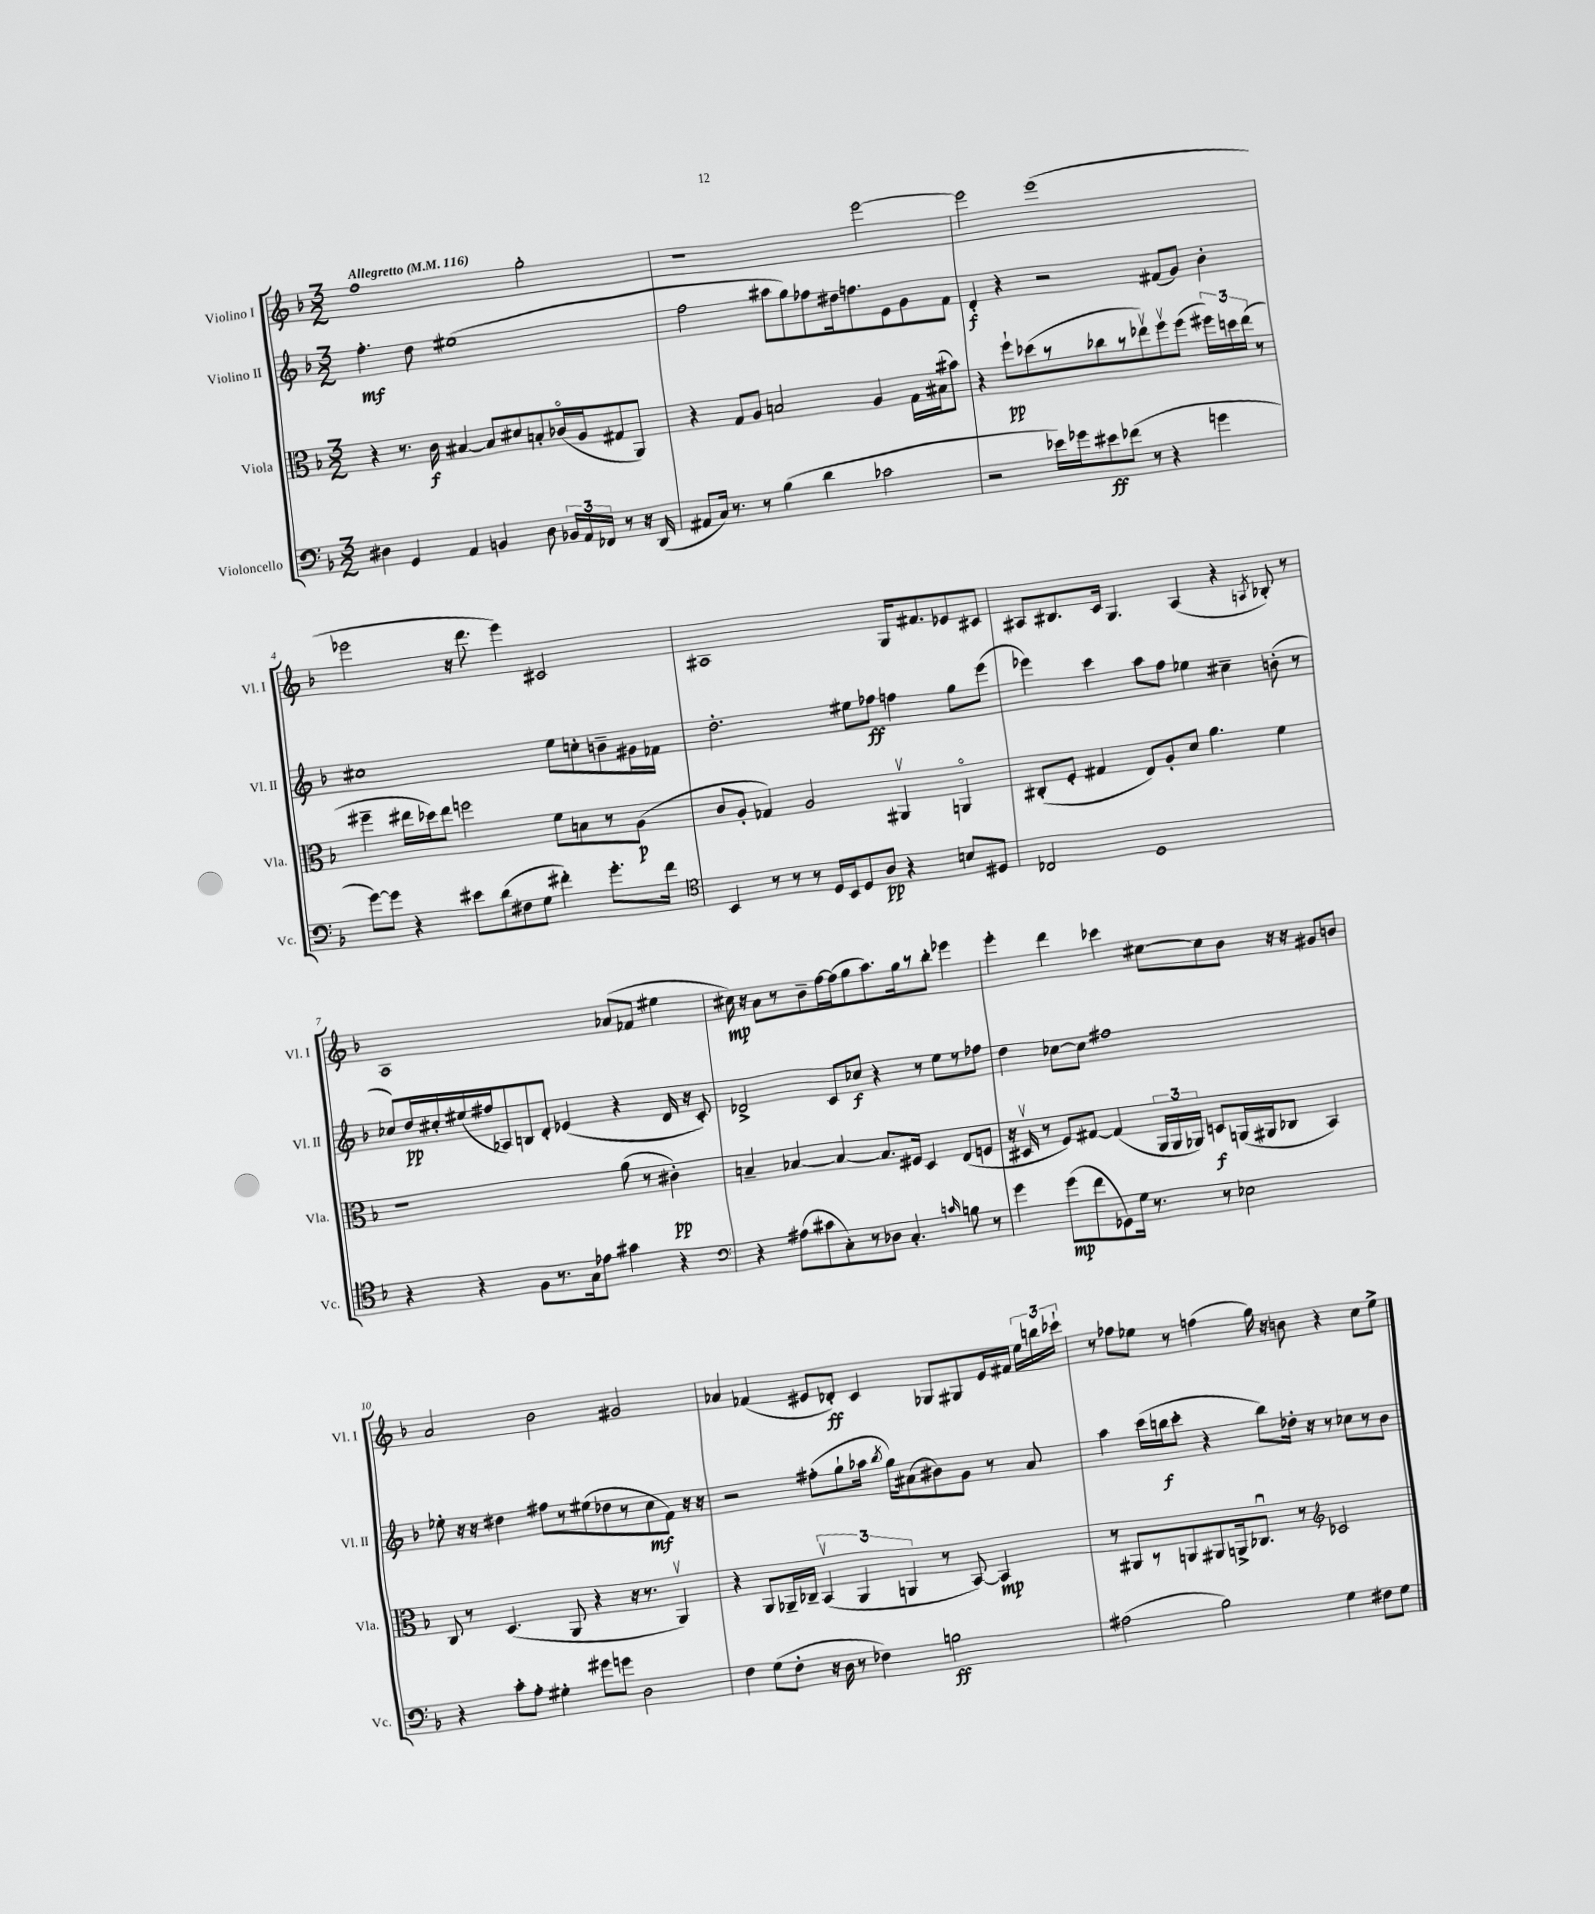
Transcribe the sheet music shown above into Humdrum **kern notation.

**kern	**dynam	**kern	**dynam	**kern	**dynam	**kern	**dynam
*part4	*part4	*part3	*part3	*part2	*part2	*part1	*part1
*staff4	*staff4	*staff3	*staff3	*staff2	*staff2	*staff1	*staff1
*I"Violoncello	*	*I"Viola	*	*I"Violino II	*	*I"Violino I	*
*I'Vc.	*	*I'Vla.	*	*I'Vl. II	*	*I'Vl. I	*
*clefF4	*	*clefC3	*	*clefG2	*	*clefG2	*
*k[b-]	*	*k[b-]	*	*k[b-]	*	*k[b-]	*
*M3/2	*	*M3/2	*	*M3/2	*	*M3/2	*
*MM116	*	*MM116	*	*MM116	*	*MM116	*
=1	=1	=1	=1	=1	=1	=1	=1
!	!	!	!	!	!	!LO:TX:a:B:t=Allegretto	!
4D#X\	.	4r	.	4.ff'\	mf	1ff	.
4GG/	.	8.r	.	.	.	.	.
.	.	.	.	8dd\	.	.	.
.	.	16c\	f	.	.	.	.
4AA/	.	[4B#X/	.	(1ee#X	.	.	.
4BBn/	.	8B#/L]	.	.	.	.	.
.	.	8d#X/	.	.	.	.	.
8D#\	.	8Bn'/	.	.	.	2gg'\	.
24BB-X/LL	.	(16c-X/L	.	.	.	.	.
24AA/	.	.	.	.	.	.	.
.	.	16A/J	.	.	.	.	.
24FF-X/JJ	.	.	.	.	.	.	.
8r	.	8G#X/	.	.	.	.	.
16r	.	8AA/J)	.	.	.	.	.
(16DD/	.	.	.	.	.	.	.
=2	=2	=2	=2	=2	=2	=2	=2
8AA#X/L	.	4r	.	2ff\	.	1r	.
16C/Jk)	.	.	.	.	.	.	.
8.r	.	.	.	.	.	.	.
.	.	8G/L	.	.	.	.	.
8r	.	8A/J	.	.	.	.	.
(4B-\	.	2Bn/	.	8aa#X\L	.	.	.
.	.	.	.	8gg\)	.	.	.
4d\	.	.	.	8ff-X\	.	.	.
.	.	.	.	16dd#X\k	.	.	.
.	.	.	.	8.ffn\	.	.	.
2c-X\	.	4A/	.	.	.	[2eee\	.
.	.	.	.	8e\	.	.	.
.	.	16G\LL	.	8g\	.	.	.
.	.	(16B#X\J	.	.	.	.	.
.	.	8b#X\J)	.	8f\J	.	.	.
=3	=3	=3	=3	=3	=3	=3	=3
2r	.	4r	.	4d'/	f	2eee\]	.
.	.	8ff`\L	pp	4r	.	.	.
.	.	(8dd-X\	.	.	.	.	.
16e-X\LL)	.	8r	.	2r	.	(1eee	.
16g-X\J	.	.	.	.	.	.	.
8e#X\	ff	8cc-X\	.	.	.	.	.
(8f-X\J	.	8r	.	.	.	.	.
8r	.	8ee-Xv\)	.	.	.	.	.
4r	.	8ffv\	.	(8f#X/L	.	.	.
.	.	(8ff\J	.	8g/J)	.	.	.
4gn\	.	24ff#X\LL)	.	4b-'\	.	.	.
.	.	24ddn\	.	.	.	.	.
.	.	(24ee-\JJ	.	.	.	.	.
.	.	8r	.	.	.	.	.
!!LO:LB:g=z
=4	=4	=4	=4	=4	=4	=4	=4
[8g\L)	.	4ff#X~\	.	1cc#X	.	2eee-X\	.
8g\J]	.	.	.	.	.	.	.
4r	.	16ee#X\LL	.	.	.	.	.
.	.	16dd-X\J)	.	.	.	.	.
.	.	8ee#\J	.	.	.	.	.
8e#X\L	.	2ffn\	.	.	.	16r	.
.	.	.	.	.	.	8.ddd\	.
(8d\	.	.	.	.	.	.	.
8F#X\	.	.	.	.	.	4eee-\)	.
8G\J	.	.	.	.	.	.	.
4f#X'\)	.	8f\L	.	8ee\L	.	2c#X/	.
.	.	8Bn\	.	8ccn'\	.	.	.
8.g'\L	.	8r	.	8bn~\	.	.	.
.	.	(8A\J	p	16g#X\L	.	.	.
16f#\Jk	.	.	.	16f-X\JJ	.	.	.
=5	=5	=5	=5	=5	=5	=5	=5
*clefC4	*	*	*	*	*	*	*
4BB-/	.	8c/L	.	2.dd'\	.	1A#X	.
.	.	8A'/J	.	.	.	.	.
8r	.	4G-X/)	.	.	.	.	.
8r	.	.	.	.	.	.	.
8r	.	2A/	.	.	.	.	.
16D/LL	.	.	.	.	.	.	.
16BB-/J	.	.	.	.	.	.	.
8D/	.	.	.	8ee#X\L	.	.	.
8A/J	pp	.	.	8ff-X\J	ff	.	.
4r	.	4AA#Xv/	.	4ffn\	.	16G/KL	.
.	.	.	.	.	.	8.f#X/	.
8Bn/L	.	4AAn/	.	8gg\L	.	8e-X/	.
8D#X/J	.	.	.	(8eee\J	.	8c#X/J	.
=6	=6	=6	=6	=6	=6	=6	=6
2C-X/	.	(8C#X'/L	.	4eee-X\)	.	8A#X/L	.
.	.	8F'/J	.	.	.	8.B#X/	.
.	.	4G#X/	.	4ccc\	.	.	.
.	.	.	.	.	.	16c/Jk	.
.	.	.	.	.	.	4.G/	.
1D	.	8E/L)	.	8aa\L	.	.	.
.	.	8A'/	.	8ff\J	.	.	.
.	.	8d/J	.	4ee-X\	.	(4A#/	.
.	.	4.a\	.	.	.	.	.
.	.	.	.	4cc#X~\	.	4r	.
.	.	.	.	.	.	8qAn/	.
.	.	4f\	.	(8bn'\	.	8B-X'/)	.
.	.	.	.	8r	.	8r	.
!!LO:LB:g=z
=7	=7	=7	=7	=7	=7	=7	=7
4r	.	1r	.	8cc-X/L)	.	1A	.
.	.	.	.	16dd/L	pp	.	.
.	.	.	.	16cc#X'/	.	.	.
4r	.	.	.	(16ee#X/	.	.	.
.	.	.	.	16ff#X/J	.	.	.
.	.	.	.	8A-X/)	.	.	.
8F\L	.	.	.	8Bn/	.	.	.
8.r	.	.	.	8d'/J	.	.	.
.	.	.	.	(4e-X/	.	.	.
16G\k	.	.	.	.	.	.	.
8e-X\J	.	.	.	.	.	.	.
4g#X\	.	(8a\	.	4r	.	(8a-X/L	.
.	.	8r	.	.	.	8f-X/J	.
4r	.	4c#X'\)	pp	16d/	.	4ee#X\	.
.	.	.	.	16r	.	.	.
.	.	.	.	8c'/)	.	.	.
=8	=8	=8	=8	=8	=8	=8	=8
*clefF4	*	*	*	*	*	*	*
4r	.	4Bn~/	.	2d-X^/	.	16cc#X\)	mp
.	.	.	.	.	.	16r	.
.	.	.	.	.	.	8a\L	.
(8A#X\L	.	[4B-X/	.	.	.	8r	.
8c#X\	.	.	.	.	.	8b-~\	.
8C'\)	.	4B-/_	.	8c/L	.	[16ff\L	.
.	.	.	.	.	.	(16ff\J]	.
8r	.	.	.	8cc-X/J	f	8gg\	.
8D-X\J	.	8.B-/L]	.	4r	.	8.aa\)	.
4.C'/	.	.	.	.	.	.	.
.	.	16F#X/Jk	.	.	.	16gg\k	.
.	.	4D/	.	8r	.	8r	.
.	.	.	.	8ee\L	.	8bb-'\J	.
16qqcn/	.	.	.	.	.	.	.
8Bn\	.	(8E/L	.	8r	.	4eee-X\	.
8r	.	8Fn/J	.	8ff-X\J	.	.	.
=9	=9	=9	=9	=9	=9	=9	=9
4g\	.	16r	.	4dd\	.	4eee'\	.
.	.	16D#Xv/	.	.	.	.	.
.	.	8r	.	.	.	.	.
(8g\L	mp	8F/L)	.	[8cc-X\L	.	4ddd\	.
8f\	.	[8G#X/J	.	8cc-\J]	.	.	.
8GG-X\)	.	(4G#/]	.	1ff#X	.	4ccc-X\	.
16G\Jk	.	.	.	.	.	.	.
8.r	.	.	.	.	.	.	.
.	.	24AA/LL	.	.	.	[8cc#X\L	.
.	.	24AA/	.	.	.	.	.
.	.	24AA-X/JJ)	.	.	.	.	.
8r	.	8Dn/L	f	.	.	8cc#\]	.
2E-X\	.	(16AAn/L	.	.	.	8b-\J	.
.	.	16AA#X/J	.	.	.	.	.
.	.	8C-X/J	.	.	.	16r	.
.	.	.	.	.	.	16r	.
.	.	4BB-/)	.	.	.	8g#X/L	.
.	.	.	.	.	.	8bn/J	.
!!LO:LB:g=z
=10	=10	=10	=10	=10	=10	=10	=10
4r	.	8C/	.	8ee-X'\	.	2a/	.
.	.	8r	.	16r	.	.	.
.	.	.	.	16r	.	.	.
8c'\L	.	(4.D/	.	4dd#X\	.	.	.
8A'\J	.	.	.	.	.	.	.
4G#X'\	.	.	.	8ff#X\L	.	2b-\	.
.	.	8AA/	.	8r	.	.	.
8g#X\L	.	4r	.	(8ee#X\	.	.	.
8gn\J	.	.	.	8dd-X\	.	.	.
2D\	.	16r	.	8r	.	2g#X/	.
.	.	8.r	.	.	.	.	.
.	.	.	.	8cc\	mf	.	.
.	.	4AAv/)	.	8f\J)	.	.	.
.	.	.	.	16r	.	.	.
.	.	.	.	16r	.	.	.
=11	=11	=11	=11	=11	=11	=11	=11
4F\	.	4r	.	2r	.	4a-X/	.
(8G\L	.	8AA/L	.	.	.	(4f-X/	.
8F'\J	.	16AA-X~/L	.	.	.	.	.
.	.	16C-X~/JJ	.	.	.	.	.
16r	.	(6BB-v/	.	(8ff#X'\L	.	8e#X/L	.
16D\	.	.	.	.	.	.	.
8r	.	.	.	8gg`\	.	8d-X'/J)	ff
.	.	6AA-/	.	.	.	.	.
4F-X\)	.	.	.	16aa-X\Jk	.	4c/	.
.	.	.	.	8qbb-/	.	.	.
.	.	.	.	16gg\KL)	.	.	.
.	.	6AAn/	.	.	.	.	.
.	.	.	.	(8a#X\	.	.	.
2Bn\	ff	8r	.	8b#X\)	.	8G-X/L	.
.	.	[8BB-/)	.	8g\J	.	8G#X/	.
.	.	4BB-/]	mp	8r	.	16e#/L	.
.	.	.	.	.	.	16f#X/JJ	.
.	.	.	.	8a#/	.	24ee\LL	.
.	.	.	.	.	.	24bbn\	.
.	.	.	.	.	.	24ccc-X`\JJ	.
=12	=12	=12	=12	=12	=12	=12	=12
(2A#X\	.	8r	.	4aa\	.	8r	.
.	.	8AA#X/L	.	.	.	8ff-X\L	.
.	.	8r	.	(16ccc\LL	.	8ee-X\J	.
.	.	.	.	16bbn\J	f	.	.
.	.	8AAn/	.	8ccc'\J	.	8r	.
2B-\)	.	8AA#X/	.	4r	.	(4ffn\	.
.	.	16AAn^/k	.	.	.	.	.
.	.	8.C-Xu/J	.	.	.	.	.
.	.	.	.	8bb\L)	.	16gg\)	.
.	.	.	.	.	.	16r	.
.	.	8r	.	16dd-X'\Jk	.	8bn\	.
.	.	.	.	16r	.	.	.
*	*	*clefG2	*	*	*	*	*
4G\	.	2c-X/	.	8r	.	4r	.
.	.	.	.	8cc-X\L	.	.	.
8F#X\L	.	.	.	8r	.	8cc\L	.
8G\J	.	.	.	8b-\J	.	8ee-^\J	.
==	==	==	==	==	==	==	==
*-	*-	*-	*-	*-	*-	*-	*-
